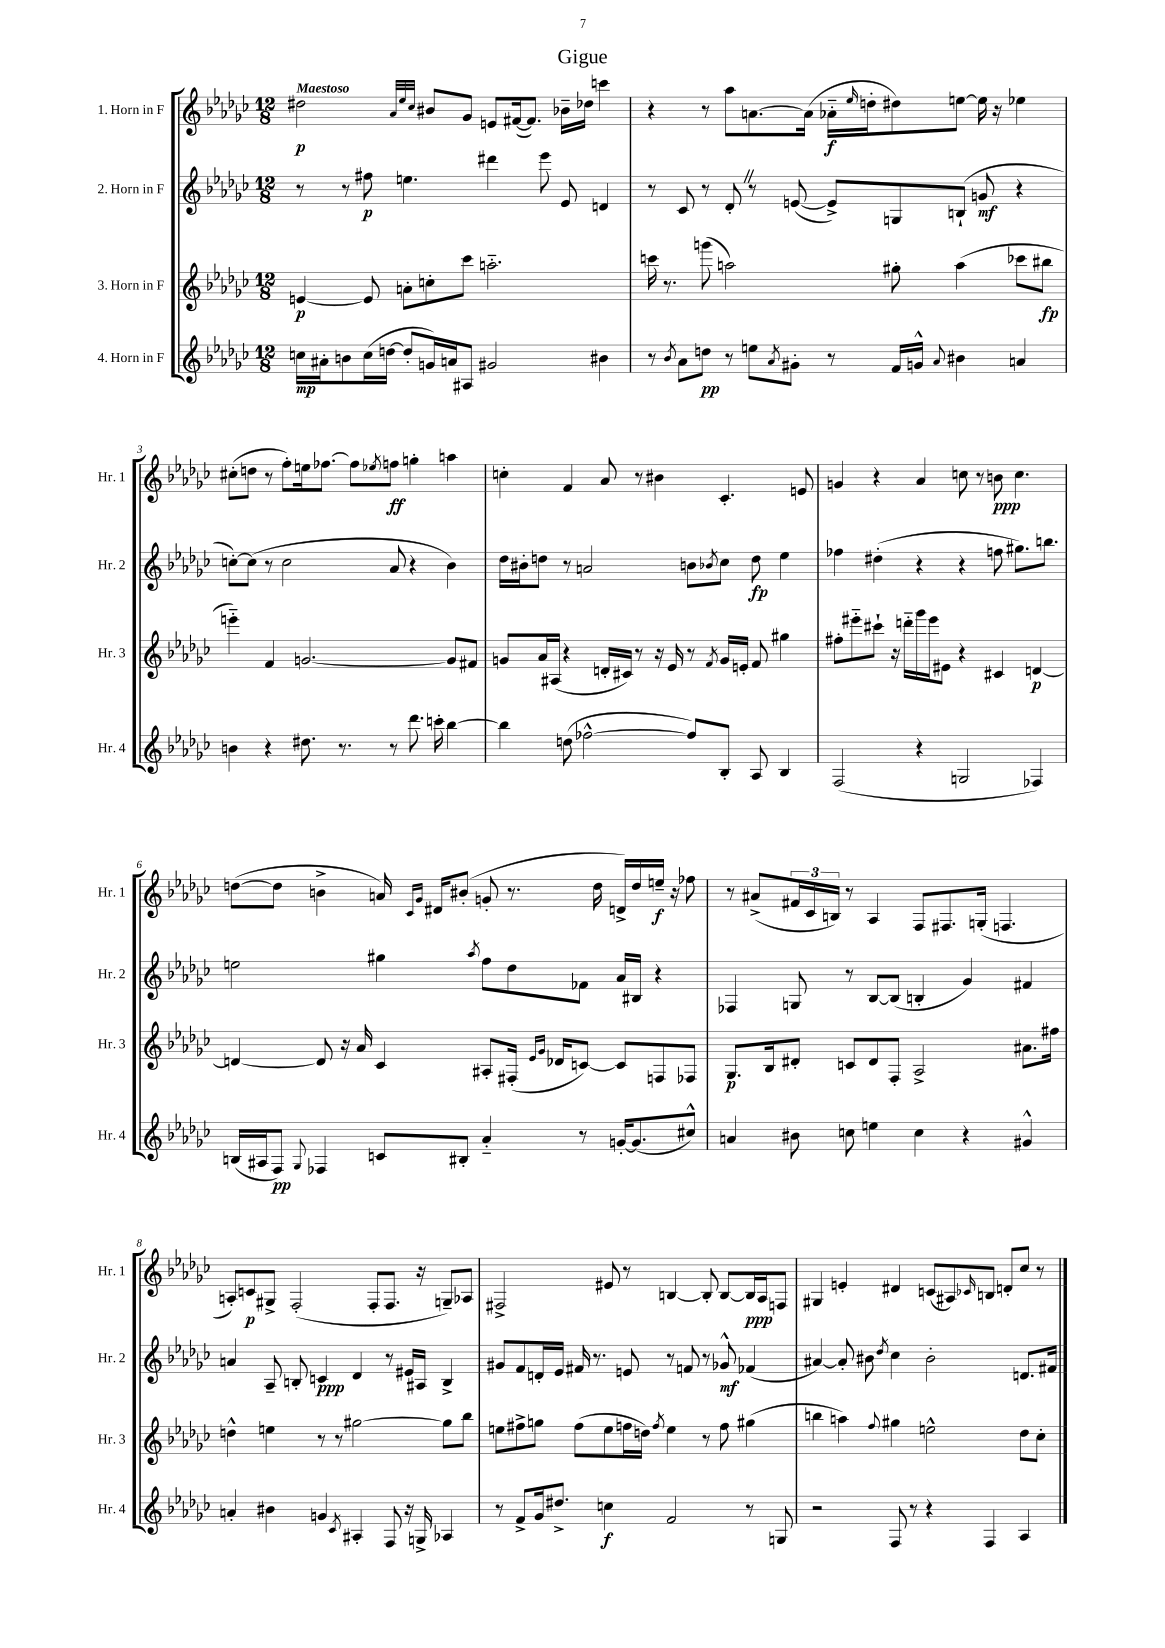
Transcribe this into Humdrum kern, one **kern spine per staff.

**kern	**kern	**kern	**kern
*staff4	*staff3	*staff2	*staff1
*clefG2	*clefG2	*clefG2	*clefG2
*k[b-e-a-d-g-c-]	*k[b-e-a-d-g-c-]	*k[b-e-a-d-g-c-]	*k[b-e-a-d-g-c-]
*M12/8	*M12/8	*M12/8	*M12/8
16cc	[4e	8r	2dd#
16a#'	.	.	.
8b	.	8r	.
(16cc	8e]	8ff#	.
[16dd	.	.	.
8dd']	8a'	4.ee	.
.	.	.	32qqa-
.	.	.	32qqee-
.	.	.	32qqcc-
16g)	8cc'	.	8b#
16a	.	.	.
8A#	8ccc-	.	8g-
2g#	2.aa'~	4ddd#	8e
.	.	.	([16f#
.	.	.	8.f#])
.	.	8eee-	.
.	.	8e-	16b-~
.	.	.	16dd-
4b#	.	4d	4ccc
=	=	=	=
8r	16ccc	8r	4r
.	8.r	.	.
8qb-	.	.	.
8a-	.	8c-	.
8dd	(8ggg	8r	8r
8r	2aa)	8d-'	8aa-
8ee	.	8r	[8.a
8qa-	.	.	.
8g#'	.	([8e	.
.	.	.	(16a]
8r	.	8e^])	16a-'~
.	.	.	16qqee-
.	.	.	16dd'
16f	8gg#'	8G	8dd#)
16g^^	.	.	.
8qqa-	.	.	.
4b#	(4aa	(8B`	[8ee
.	.	8g	16ee]
.	.	.	16r
4a	8ccc-	4r	4ee-
.	8bb#	.	.
=	=	=	=
4b	4eee'~)	[8cc')	(8cc#'
.	.	(8cc]	8dd
4r	4f	8r	8r
.	.	2cc	8ff')
8.dd#	[2.g	.	16ee
.	.	.	[8.ff-
8.r	.	.	.
.	.	.	8ff-]
.	.	.	8qee-
8r	.	8a-	8ff
8.ddd-	.	4r	4gg'
16ccc'	.	.	.
[4bb-	8g]	4b-)	4aa
.	8f#	.	.
=	=	=	=
4bb-]	8g	16dd-	4cc'
.	.	16b#'	.
.	16a-	8dd	.
.	(16A#	.	.
(8dd	4r	8r	4f
[2ff-^^	.	2a	.
.	16d'	.	8a-
.	16c#)	.	.
.	8r	.	8r
.	16r	.	4b#
.	16e-	.	.
8ff-])	8r	8b	.
.	8qf	8qb-	.
8B-'	16g	8cc-	4.c-'
.	16e'	.	.
8A-	8f	8dd	.
4B-	4gg#	4ee-	.
.	.	.	8e
=	=	=	=
(2F	8ff#'	4ff-	4g
.	8eee#'~	.	.
.	8ccc#`	(4dd#'	4r
.	16r	.	.
.	16ddd'~	.	.
4r	16ggg-	4r	4a-
.	16eee#	.	.
.	8e#	.	.
2G	4r	4r	8cc
.	.	.	8r
.	4c#	8ff	8b
.	.	8.gg#)	4.cc
4F-)	[4d	.	.
.	.	8.bb	.
=	=	=	=
(16B	4d_	2ee	([8dd
16A#	.	.	.
8F)	.	.	8dd]
8qqG-	.	.	.
4F-	8d]	.	4b^
.	16r	.	.
.	16a-	.	.
8c	4c-	4gg#	16a)
.	.	.	16qqc-
.	.	.	16qqg-
.	.	.	16d#
8B#'	.	.	(8b#'
.	.	8qaa-	.
4a-'~	8A#'	8ff	8g'
.	(16F#'	8dd-	8.r
.	16qqe-	.	.
.	16qqg-	.	.
.	16d-	.	.
8r	[8c)	8f-	.
.	.	.	16dd
[16g'	8c]	16a-	16d^)
(8.g]	.	16B#	16dd
.	8F	4r	16ee~
.	.	.	16r
8cc#^^)	8F-	.	8ff-
=	=	=	=
4a	8.G-	4F-	8r
.	.	.	(8a#^
.	16B-	.	.
8b#	8d#'	8G	24f#
.	.	.	24c-
.	.	.	24B)
8cc	8c	8r	8r
4ee	8d#	[8B-	4A-
.	8F'	(8B-]	.
4cc	2A-^	4B'	8F
.	.	.	8.F#
4r	.	4g-)	.
.	.	.	(16G'
.	.	.	4.F
4g#^^	8.a#	4f#	.
.	16ff#	.	.
=	=	=	=
4a'	4dd^^	4a	8A')
.	.	.	8c
4b#	4ee	8A-~	8G#^
.	.	8B'	(2F'
4g	8r	4c	.
.	8r	.	.
8qc-	.	.	.
4A#'	[2gg#	4d-	.
.	.	.	8F'
8F	.	8r	8.F
16r	.	16e#	.
16G^	.	16A#	16r
4A-	8gg#]	4B^	8G~)
.	8bb-	.	8A-
=	=	=	=
8r	8ee	8g#	2F#^
8f^	8ff#^	8f	.
16g-	8gg	16d'	.
8.dd#^	.	16e-	.
.	(8ff#	16f#	.
.	.	8.r	.
4cc	8ee	.	8e#
.	16ff	8e	8r
.	16dd)	.	.
.	8qff	.	.
2f	4ee	8r	[4B
.	.	8f	.
.	8r	8r	8B']
.	8ff	8g-^^	[8B
8r	(4gg#	(4f-	16B]
.	.	.	16A-
8G	.	.	8F
=	=	=	=
2r	4bb	[4a#)	4G#
.	4aa)	8a#']	4e'
.	.	8b#	.
.	8qqff	8qdd-	.
8F	4gg#	4cc-	4d#
8r	.	.	.
4r	2ee^^	2b#'	(8c
.	.	.	8A#)
.	.	.	16qqc-
4F	.	.	8B
.	.	.	8d'
4A-	8dd-	8.d	8cc-
.	8cc-'	.	8r
.	.	16f#	.
==	==	==	==
*-	*-	*-	*-
